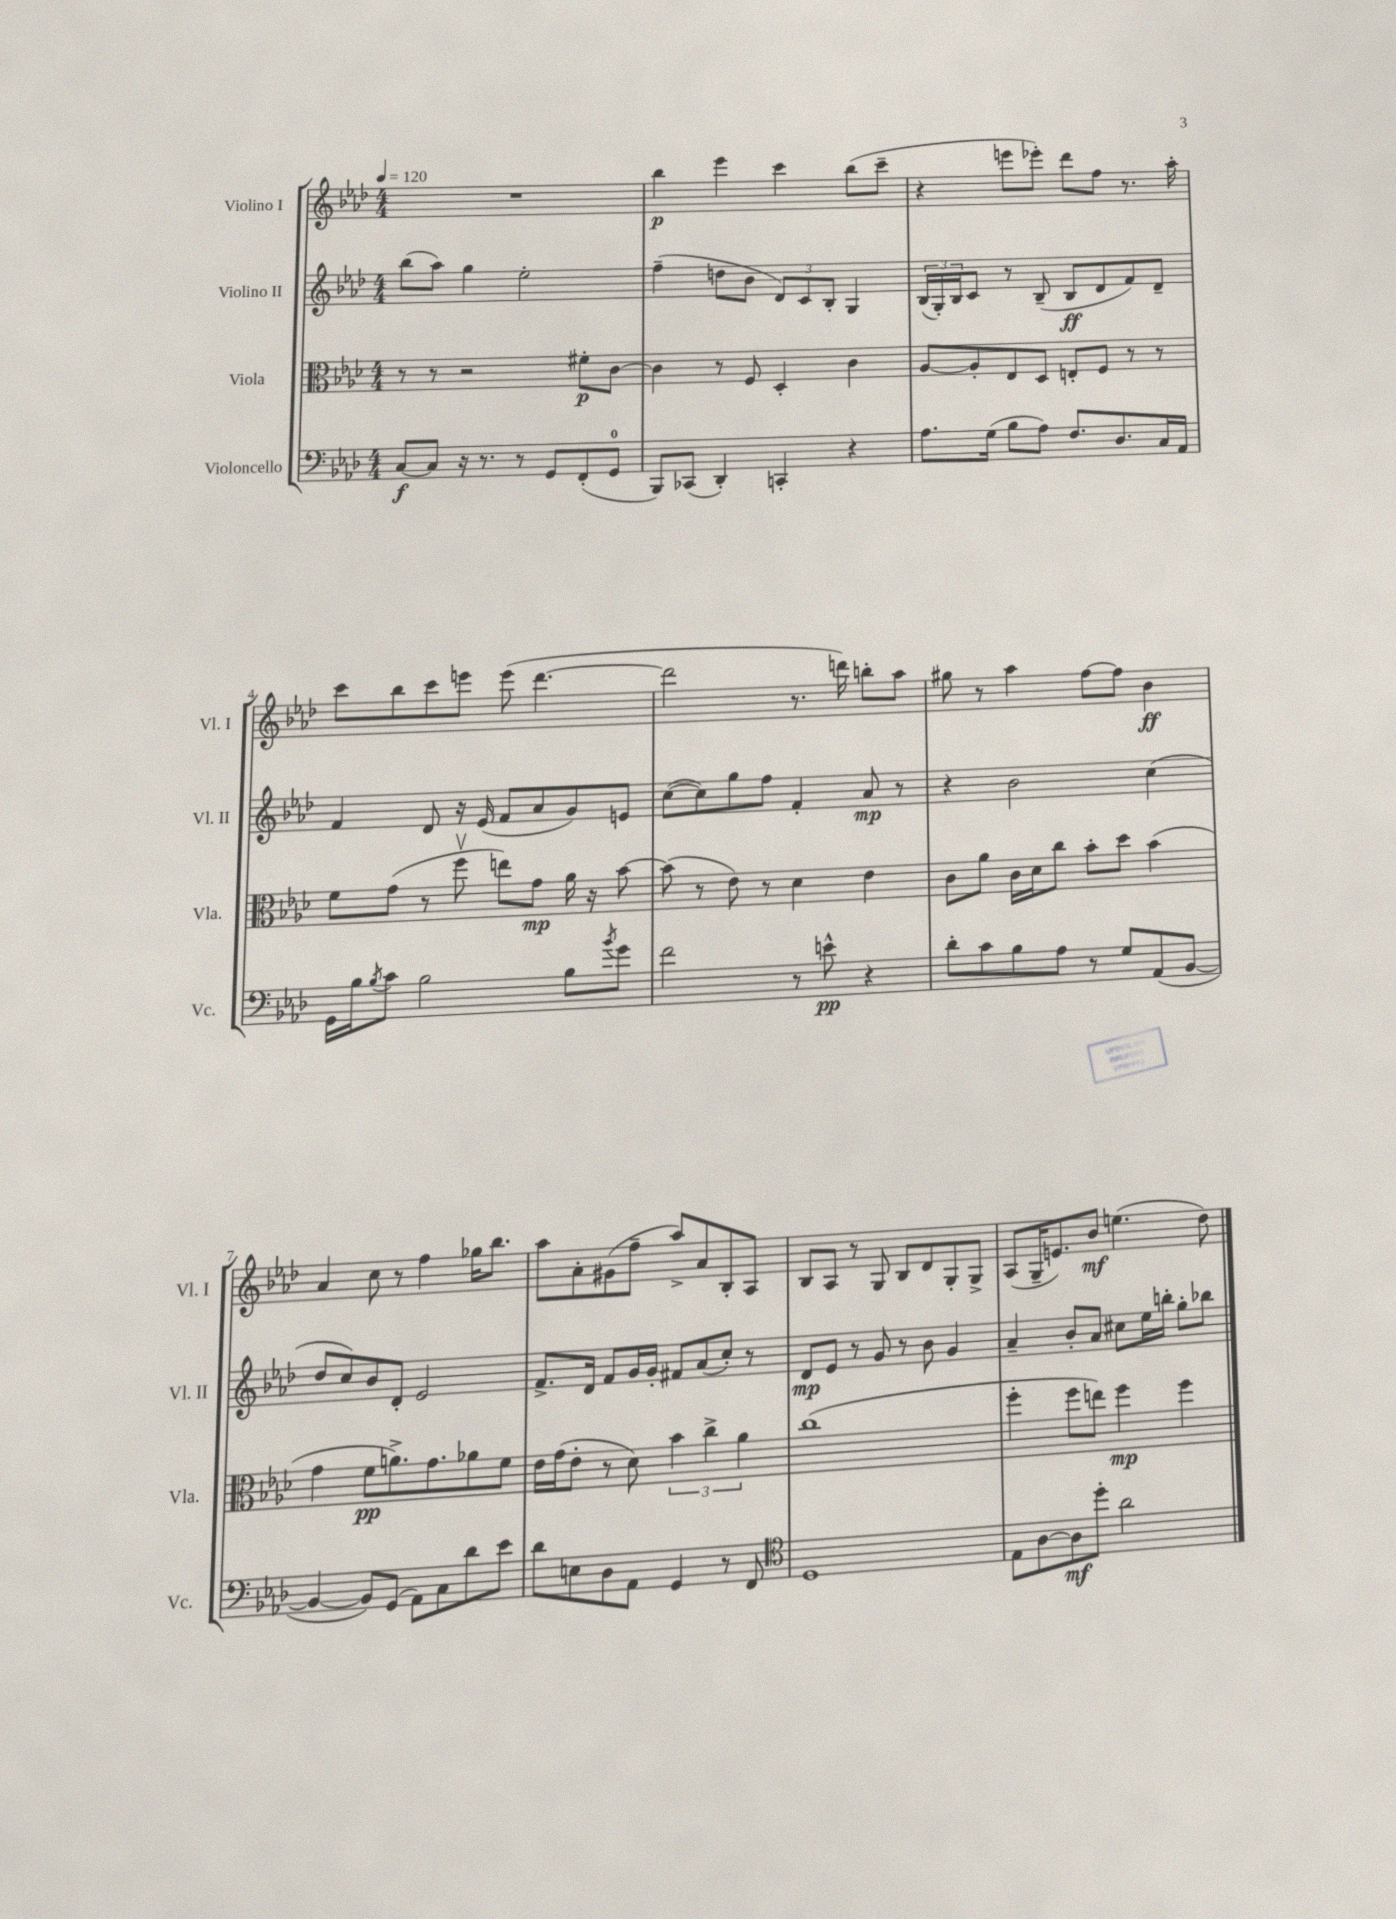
<<
\new StaffGroup <<
\new Staff = "s0" \with { instrumentName = "Violino I" shortInstrumentName = "Vl. I" } {
    \clef treble \key aes \major \numericTimeSignature \time 4/4 \tempo 4 = 120
    R1 |
    bes''4\p ees'''4 c'''4 bes''8( c'''8-- |
    r4 e'''8 ees'''8-.) des'''8 f''8 r8. aes''16-. |
    c'''8 bes''8 c'''8 e'''8 e'''8( des'''4.~ |
    des'''2 r8. d'''16) b''8-. aes''8 |
    gis''8 r8 aes''4 f''8~ f''8 bes'4\ff |
    aes'4 c''8 r8 f''4 ges''16 bes''8. |
    aes''8 aes'8-. gis'8( f''8-- aes''8->) aes'8 bes8-. aes8 |
    bes8 aes8 r8 g8 bes8 des'8 g8-. g8-> |
    aes8( g16-- e'8.) bes'8\mf e''4.( des''8) \bar "|." |
}
\new Staff = "s1" \with { instrumentName = "Violino II" shortInstrumentName = "Vl. II" } {
    \clef treble \key aes \major \numericTimeSignature \time 4/4
    bes''8( aes''8) g''4 ees''2-. |
    f''4--( d''8 bes'8 \tuplet 3/2 { des'8) c'8 bes8-. } g4 |
    \tuplet 3/2 { bes16( g16-.) bes16 } c'8 r8 bes8--( bes8\ff des'8 f'8) des'8-- |
    f'4 des'8 r16 ees'16( f'8 aes'8 g'8) e'8 |
    c''8~( c''8) g''8 f''8 f'4-. aes'8\mp r8 |
    r4 bes'2 c''4( |
    des''8 c''8) bes'8 des'8-. ees'2 |
    f'8.-> des'16 f'8 g'16 g'16-. fis'8 aes'8( c''8-.) r8 |
    des'8\mp ees'8 r8 g'8 r8 bes'8 g'4 |
    aes'4-- bes'8-. aes'8 cis''8 ees''16 b''16-. g''8-. bes''8 \bar "|." |
}
\new Staff = "s2" \with { instrumentName = "Viola" shortInstrumentName = "Vla." } {
    \clef alto \key aes \major \numericTimeSignature \time 4/4
    r8 r8 r2 fis'8-.\p c'8~ |
    c'4 r8 f8 des4-. c'4 |
    aes8~ aes8-. ees8 des8 e8-. f8 r8 r8 |
    f'8 g'8( r8 f''8\upbow e''8) g'8\mp aes'16 r16 bes'8~ |
    bes'8( r8 ees'8) r8 des'4 ees'4 |
    c'8 aes'8 c'16 des'16 c''8 bes'8-. des''8 bes'4( |
    g'4 f'8\pp a'8.->) g'8. aes'8 f'8 |
    ees'16 g'16( ees'8-. r8 des'8) \tuplet 3/2 { bes'4 c''4-> aes'4 } |
    c''1( |
    f''4-. f''8 e''8) f''4\mp f''4 \bar "|." |
}
\new Staff = "s3" \with { instrumentName = "Violoncello" shortInstrumentName = "Vc." } {
    \clef bass \key aes \major \numericTimeSignature \time 4/4
    c8~\f c8 r16 r8. r8 g,8 f,8-.( g,8-0 |
    bes,,8) ces,8( des,4-.) c,4-. r4 |
    aes8. g16( bes8 aes8) f8. des8. c16 aes,16 |
    g,16 bes16 \acciaccatura { bes8 } c'8 bes2 bes8 \acciaccatura { bes'8 } g'8 |
    f'2 r8 e'8-^\pp r4 |
    des'8-. c'8 bes8 aes8 r8 g8 aes,8( bes,8~ |
    bes,4~ bes,8) g,8( aes,8) c8 des'8 ees'8 |
    des'8 e8 des8 aes,8 g,4 r8 f,8 |
    \clef tenor des1 |
    ees8 aes8~ aes8\mf des''8-. aes'2 \bar "|." |
}
>>
>>
